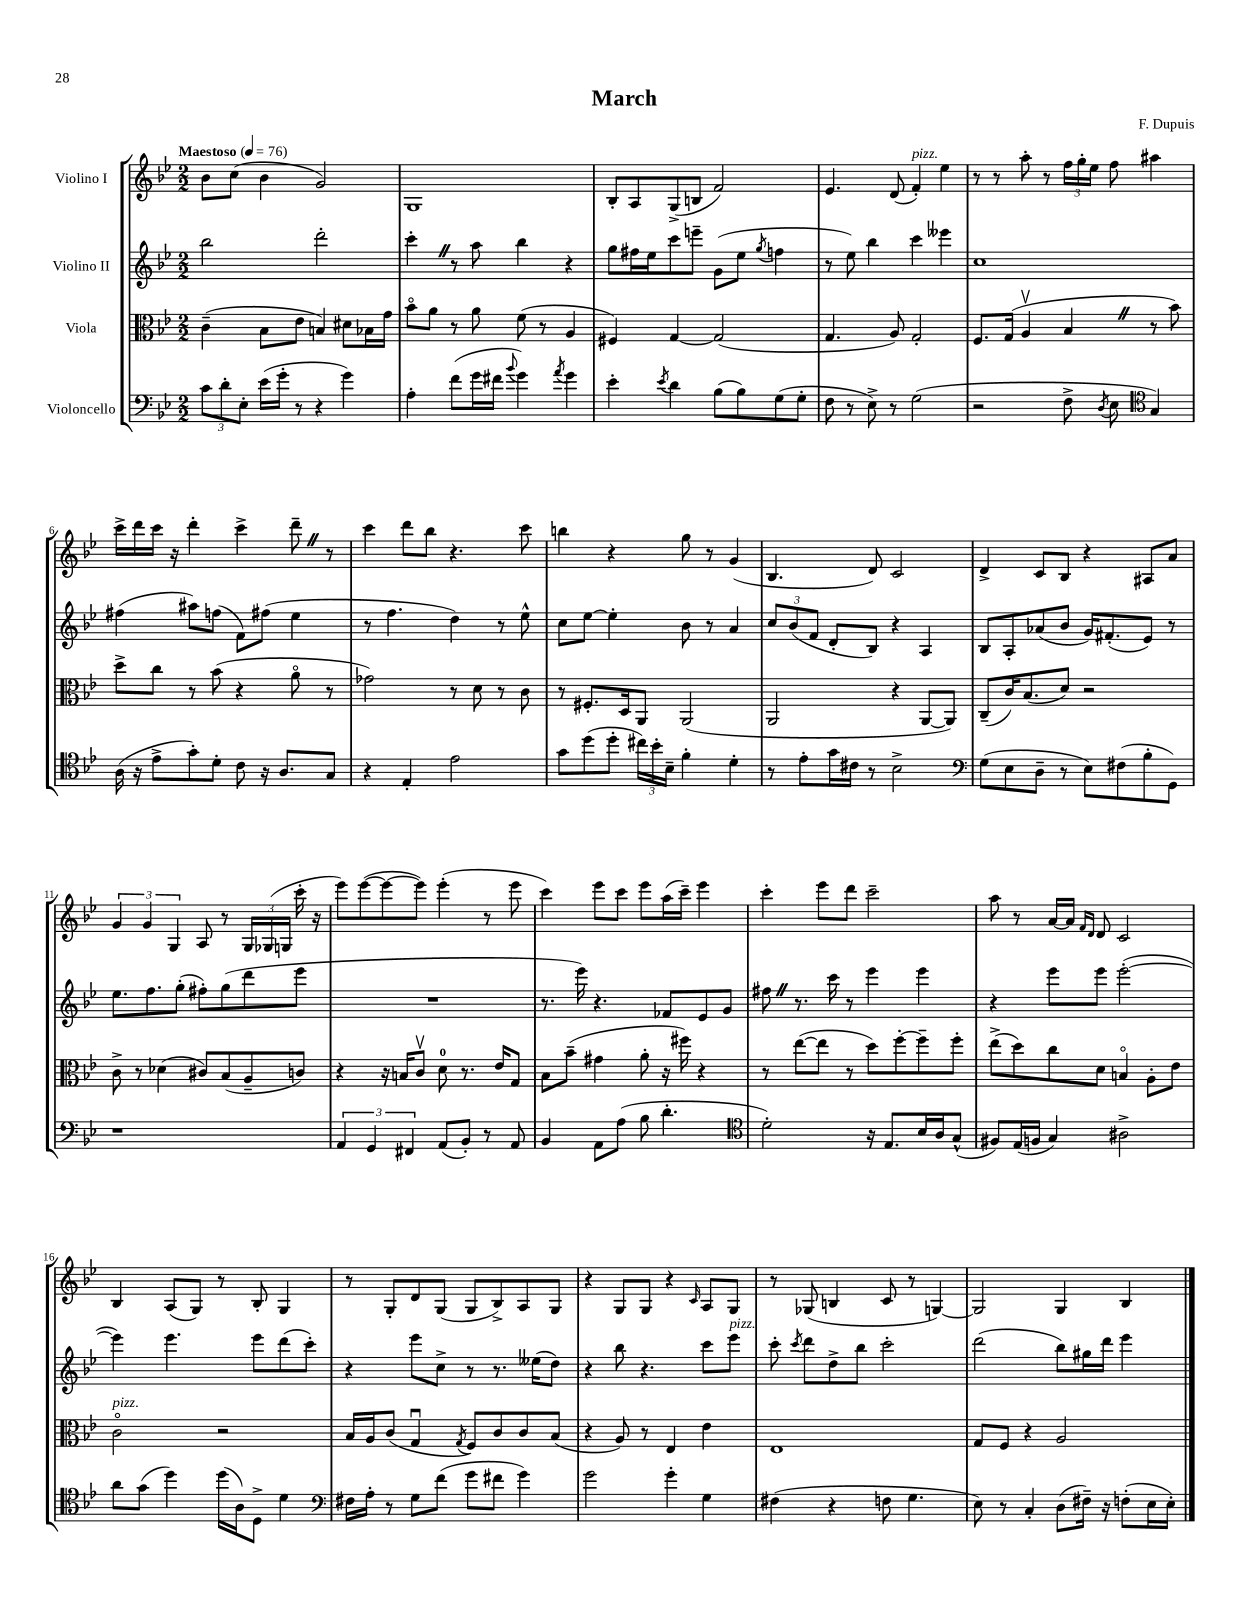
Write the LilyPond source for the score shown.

\header { title = "March" composer = "F. Dupuis" }
<<
\new StaffGroup <<
\new Staff = "s0" \with { instrumentName = "Violino I" } {
    \clef treble \key bes \major \numericTimeSignature \time 2/2 \tempo "Maestoso" 4 = 76
    \autoBeamOff bes'8[ c''8]( bes'4 g'2) |
    g1 |
    bes8[-. a8 g8->( b8] f'2) |
    ees'4. d'8( f'4-.^\markup { \italic "pizz." }) ees''4 |
    r8 r8 a''8-. r8 \tuplet 3/2 { f''16[ g''16-. ees''16] } f''8 ais''4 |
    c'''16[-> d'''16 c'''16] r16 d'''4-. c'''4-> d'''8-- \once \override BreathingSign.text = \markup { \musicglyph "scripts.caesura.straight" } \breathe r8 |
    c'''4 d'''8[ bes''8] r4. c'''8 |
    b''4 r4 g''8 r8 g'4( |
    bes4. d'8) c'2 |
    d'4-> c'8[ bes8] r4 ais8[ a'8] |
    \tuplet 3/2 { g'4 g'4 g4 } a8 r8 \tuplet 3/2 { g16[ ges16( g16] } c'''16-. r16 |
    ees'''8[) ees'''8~( ees'''8~ ees'''8]) ees'''4-.( r8 ees'''8 |
    c'''4) ees'''8[ c'''8] ees'''8[ a''16( c'''16]--) ees'''4 |
    c'''4-. ees'''8[ d'''8] c'''2-- |
    a''8 r8 a'16[~ a'16] \grace { f'16[ d'16] } d'8 c'2 |
    bes4 a8[( g8]) r8 bes8-. g4 |
    r8 g8[-. d'8 g8]( g8[ bes8->) a8 g8] |
    r4 g8[ g8] r4 \grace { c'16 } a8[ g8] |
    r8 ges8( b4 c'8 r8 g4~) |
    g2 g4 bes4 \bar "|." |
}
\new Staff = "s1" \with { instrumentName = "Violino II" } {
    \clef treble \key bes \major \numericTimeSignature \time 2/2
    \autoBeamOff bes''2 d'''2-. |
    c'''4-. \once \override BreathingSign.text = \markup { \musicglyph "scripts.caesura.straight" } \breathe r8 a''8 bes''4 r4 |
    g''8[ fis''16 ees''16 c'''8 e'''8]-- g'8[( ees''8] \acciaccatura { g''8 } f''4 |
    r8 ees''8) bes''4 c'''4 eeses'''4 |
    c''1 |
    fis''4( ais''8[) f''8]( f'8[) fis''8]( ees''4 |
    r8 f''4. d''4) r8 ees''8-^ |
    c''8[ ees''8]~ ees''4-. bes'8 r8 a'4 |
    \tuplet 3/2 { c''8[ bes'8( f'8] } d'8[-. bes8]) r4 a4 |
    bes8[ a8-. aes'8( bes'8] g'16[) fis'8.-.( ees'8]) r8 |
    ees''8.[ f''8. g''8]-.( fis''8[-.) g''8( d'''8 ees'''8] |
    R1 |
    r8. ees'''16) r4. fes'8[ ees'8 g'8] |
    fis''8 \once \override BreathingSign.text = \markup { \musicglyph "scripts.caesura.straight" } \breathe r8. c'''16 r8 ees'''4 ees'''4 |
    r4 ees'''8[ ees'''8] ees'''2~-.( |
    ees'''4) ees'''4. ees'''8[ d'''8( c'''8]-.) |
    r4 ees'''8[ c''8]-> r8 r8. eeses''16[( d''8]) |
    r4 bes''8 r4. c'''8[ ees'''8]^\markup { \italic "pizz." } |
    c'''8-. \acciaccatura { c'''8 } d'''8[ d''8-> bes''8] c'''2-. |
    d'''2( bes''8[) gis''16 d'''16] ees'''4 \bar "|." |
}
\new Staff = "s2" \with { instrumentName = "Viola" } {
    \clef alto \key bes \major \numericTimeSignature \time 2/2
    \autoBeamOff c'4--( bes8[ ees'8] b4) dis'8[ bes16 g'16] |
    bes'8[\flageolet a'8] r8 a'8 f'8( r8 a4 |
    fis4) g4~ g2( |
    g4. a8) g2-. |
    f8.[ g16]( a4\upbow bes4 \once \override BreathingSign.text = \markup { \musicglyph "scripts.caesura.straight" } \breathe r8 bes'8) |
    d''8[-> c''8] r8 bes'8( r4 a'8\flageolet r8 |
    ges'2) r8 d'8 r8 c'8 |
    r8 fis8.[-. d16 a,8] a,2( |
    a,2 r4 a,8[~ a,8]) |
    c8[--( c'16) bes8.( d'8]) r2 |
    c'8-> r8 des'4( cis'8[) bes8( a8-- c'8]) |
    r4 r16 b16[ c'8]\upbow d'8-0 r8. ees'16[ g8] |
    bes8[ bes'8]--( gis'4 a'8-. r16 fis''16) r4 |
    r8 ees''8[~( ees''8] r8 d''8[) f''8~-. f''8-- f''8]-. |
    ees''8[->( d''8) c''8 d'8] b4\flageolet a8[-. ees'8] |
    c'2\flageolet^\markup { \italic "pizz." } r2 |
    bes16[ a16 c'8]( g4\downbow \acciaccatura { g8 } f8[) c'8 c'8 bes8]( |
    r4 a8) r8 ees4 ees'4 |
    ees1 |
    g8[ f8] r4 a2 \bar "|." |
}
\new Staff = "s3" \with { instrumentName = "Violoncello" } {
    \clef bass \key bes \major \numericTimeSignature \time 2/2
    \autoBeamOff \tuplet 3/2 { c'8[ d'8-. ees8]-. } ees'16[( g'16]-. r8 r4 g'4) |
    a4-. f'8[( g'16 fis'16] \appoggiatura { bes'8 } g'4) \acciaccatura { a'8 } g'4 |
    ees'4-. \acciaccatura { ees'8 } d'4 bes8[( bes8) g8( g8]-. |
    f8 r8 ees8->) r8 g2( |
    r2 f8-> \acciaccatura { d8 } ees8 \clef tenor g4) |
    a16( r16 ees'8[-> g'8-.) d'8]-. c'8 r16 a8.[ g8] |
    r4 ees4-. ees'2 |
    g'8[ d''8( d''8]-. \tuplet 3/2 { cis''16[) bes'16-. bes16]-- } f'4-. d'4-. |
    r8 ees'8[-. g'16 cis'16] r8 bes2-> |
    \clef bass g8[( ees8 d8]-- r8 ees8[) fis8( bes8-. g,8]) |
    r1 |
    \tuplet 3/2 { a,4 g,4 fis,4 } a,8[( bes,8]-.) r8 a,8 |
    bes,4 a,8[ a8]( bes8 d'4.-. |
    \clef tenor d'2-.) r16 ees8.[ bes16 a16 g8]-^( |
    fis8[) ees16( f16] g4) ais2-> |
    a'8[ g'8]( d''4) d''16[( a16) d8]-> d'4 |
    \clef bass fis16[ a16]-. r8 g8[ f'8]( g'8[ fis'8] g'4) |
    g'2 g'4-. g4 |
    fis4( r4 f8 g4. |
    ees8) r8 c4-. d8[( fis16]--) r16 f8[-.( ees16 ees16]-.) \bar "|." |
}
>>
>>
